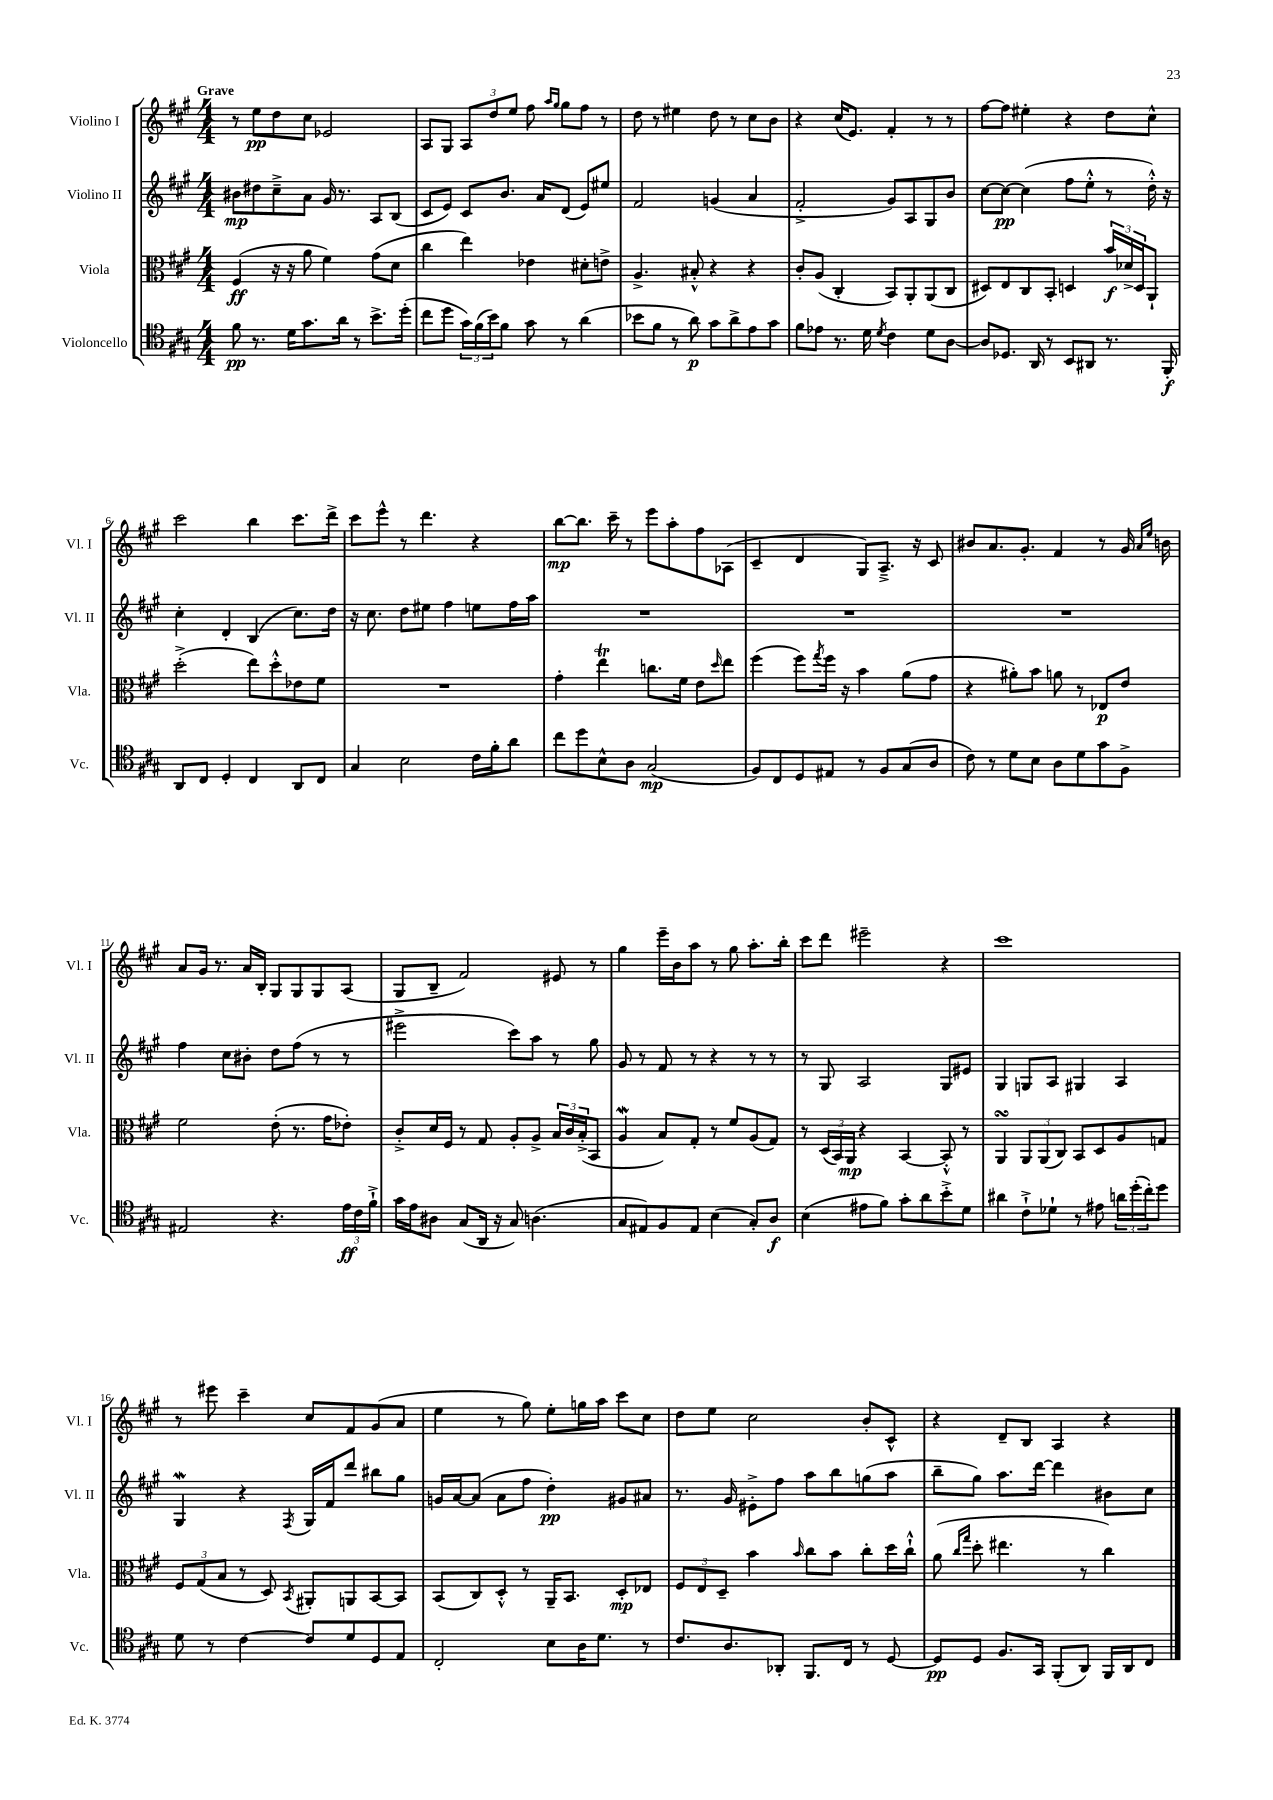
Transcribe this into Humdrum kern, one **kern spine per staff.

**kern	**kern	**kern	**kern
*staff4	*staff3	*staff2	*staff1
*clefC4	*clefC3	*clefG2	*clefG2
*k[f#c#g#]	*k[f#c#g#]	*k[f#c#g#]	*k[f#c#g#]
*M4/4	*M4/4	*M4/4	*M4/4
8f#	(4F#	8b#	8r
8.r	.	8dd#	8ee
.	16r	8cc#~^	8dd
16d	16r	.	.
8.g#	8a	8a	8cc#
.	4f#)	16g#	2e-
16a	.	8.r	.
8r	.	.	.
8.b^	(8g#	8A	.
.	8d	(8B	.
(16dd'	.	.	.
=	=	=	=
8cc#	4cc#	8c#	8A
8dd	.	8e)	8G#
24g#)	4ee)	8c#	12A
(24f#	.	.	.
24b)	.	.	12dd
8f#	.	8.b	.
.	.	.	12ee
8g#	4e-	.	8ff#
.	.	16a	.
.	.	.	16qqaa
.	.	.	16qqgg#
8r	.	(8d	8gg#
(4a	8d#'	8e)	8ff#
.	8e^	8ee#	8r
=	=	=	=
8b-	4.A^	2f#	8dd
8f#	.	.	8r
8r	.	.	4ee#
8a)	8B#'^^	.	.
8g#	4r	(4g	8dd
8a^	.	.	8r
8e	4r	4a	8cc#
8g#	.	.	8b
=	=	=	=
8f#	8c#'	2f#'^	4r
8e-	(8A	.	.
8.r	4C#'	.	(16cc#
.	.	.	8.e)
16d	.	.	.
8qd	.	.	.
4c#	8BB)	8g#)	4f#'
.	8AA'	8A	.
8d	(8AA	8G#	8r
[8A	8C#	8b	8r
=	=	=	=
8A]	8D#)	[8cc#	[8ff#
8.D-	8E	8cc#_	8ff#]
.	8C#	(4cc#]	4ee#'
16AA	.	.	.
8r	8BB'	.	.
8BB	4D	8ff#	4r
8AA#	.	8ee'^^	.
8.r	24b	8r	8dd
.	24d-^	.	.
.	24D	.	.
.	8AA`	16dd'^^)	8cc#^^
16FF#'	.	16r	.
=	=	=	=
8AA	(2dd'^	4cc#'	2ccc#
8C#	.	.	.
4D'	.	4d'	.
4C#	8ee)	(4B	4bb
.	8dd'^^	.	.
8AA	8e-	8.cc#)	8.ccc#
8C#	8f#	.	.
.	.	16dd	16ddd^
=	=	=	=
4G#	1r	16r	8ccc#
.	.	8.cc#	.
.	.	.	8eee^^
2B	.	8dd	8r
.	.	8ee#	4.ddd
.	.	4ff#	.
16c#	.	8ee	4r
16f#'	.	.	.
8a	.	16ff#	.
.	.	16aa	.
=	=	=	=
8cc#	4g#'	1r	[8bb
8dd	.	.	8.bb]
8B^^	4ee	.	.
.	.	.	16ccc#~
8A	.	.	8r
(2G#	8.cc	.	8eee
.	.	.	8aa'
.	16f#	.	.
.	8e	.	8ff#
.	16qqdd	.	.
.	8ee	.	(8A-
=	=	=	=
8F#)	(4ff#	1r	4c#~
8C#	.	.	.
8D	8ff#)	.	4d
.	8qgg#	.	.
8E#	16ff#	.	.
.	16r	.	.
8r	4b	.	8G#)
8F#	.	.	8.A~^
(8G#	(8a	.	.
.	.	.	16r
8A	8g#	.	8c#
=	=	=	=
8c#)	4r	1r	8b#
8r	.	.	8.a
8d	8a#')	.	.
.	.	.	8.g#'
8B	8b	.	.
8A	8a	.	4f#
8d	8r	.	.
8g#	8E-	.	8r
8F#^	8e	.	16g#
.	.	.	16qqa
.	.	.	16qqee
.	.	.	16b
=	=	=	=
2E#	2f#	4ff#	8a
.	.	.	16g#
.	.	.	8.r
.	.	8cc#	.
.	.	8b#'	16a
.	.	.	16B'
4.r	(8e'	8dd	8G#
.	8.r	(8ff#	8G#
.	.	8r	8G#
.	16g#	.	.
24e	8e-')	8r	(8A
24c#	.	.	.
24f#`^	.	.	.
=	=	=	=
16g#	8c#'^	2eee#^	8G#
16e	.	.	.
8A#	16d	.	8B~
.	16F#	.	.
(8G#	8r	.	2f#)
16AA	8G#	.	.
16r	.	.	.
8G#)	8A'	8ccc#)	.
(4.A	8A^	8aa	.
.	24B	8r	8e#
.	24c#	.	.
.	(24B'^	.	.
.	8BB	8gg#	8r
=	=	=	=
8G#	4A	8g#	4gg#
8E#)	.	8r	.
8F#	8B)	8f#	16eee~
.	.	.	16b
8E#	8G#'	8r	8aa
(4B	8r	4r	8r
.	8f#	.	8gg#
8G#')	(8A	8r	8.aa'
8A	8G#)	8r	.
.	.	.	16bb'
=	=	=	=
(4B	8r	8r	8ccc#
.	(24D	8G#	8ddd
.	24BB)	.	.
.	24AA	.	.
8e#	4r	2A	2eee#~
8f#)	.	.	.
8g#'	[4BB	.	.
8a	.	.	.
8b'^	8BB'^^]	8G#	4r
8d	8r	8e#	.
=	=	=	=
4a#	4AA	4G#	1ccc#
8c#`^	12AA	8G	.
.	(12AA	.	.
8d-`	.	8A	.
.	12C#)	.	.
8r	8BB	4G#	.
8e#	8D	.	.
24a	8A	4A	.
(24dd'	.	.	.
24cc#')	.	.	.
8dd	8G	.	.
=	=	=	=
8d	12F#	4G#	8r
.	(12G#	.	.
8r	.	.	8eee#
.	12B	.	.
[4c#	8r	4r	4ccc#~
.	8D)	.	.
.	8qBB	8qF#	.
8c#]	8AA#'	16G#	8cc#
.	.	16f#	.
8d	8AA	8ddd	8f#
8D	[8BB	8bb#	(8g#
8E	8BB]	8gg#	8a
=	=	=	=
2C#'	(8BB	16g	4ee
.	.	[16a	.
.	8C#)	(8a]	.
.	8D'^^	8a	8r
.	8r	8ff#	8gg#)
8B	16AA~	4dd')	8ee'
.	8.BB	.	.
16A	.	.	16gg
8.d	.	.	16aa
.	8D'	8g#	8ccc#
8r	8E-	8a#	8cc#
=	=	=	=
8.c#	12F#	8.r	8dd
.	12E	.	.
.	.	.	8ee
.	12D~	.	.
8.A	.	16g#	.
.	4b	8e#'^	2cc#
8AA-'	.	8ff#	.
.	16qqb	.	.
8.FF#	8cc#	8aa	.
.	8b	8bb	.
16C#	.	.	.
8r	8cc#'	(8gg	8b'
[8D	16dd	8aa	8c#^^
.	16cc#`^^	.	.
=	=	=	=
8D]	(8a	8bb~	4r
.	16qqcc#	.	.
.	16qqgg#	.	.
8D	8dd'	8gg#)	.
8.F#	4.ee#	8.aa	8d~
.	.	.	8B
16GG#	.	[16ddd	.
(8FF#'	.	4ddd]	4A
8AA)	8r	.	.
16FF#	4cc#)	8b#	4r
16AA	.	.	.
8C#	.	8cc#	.
==	==	==	==
*-	*-	*-	*-
